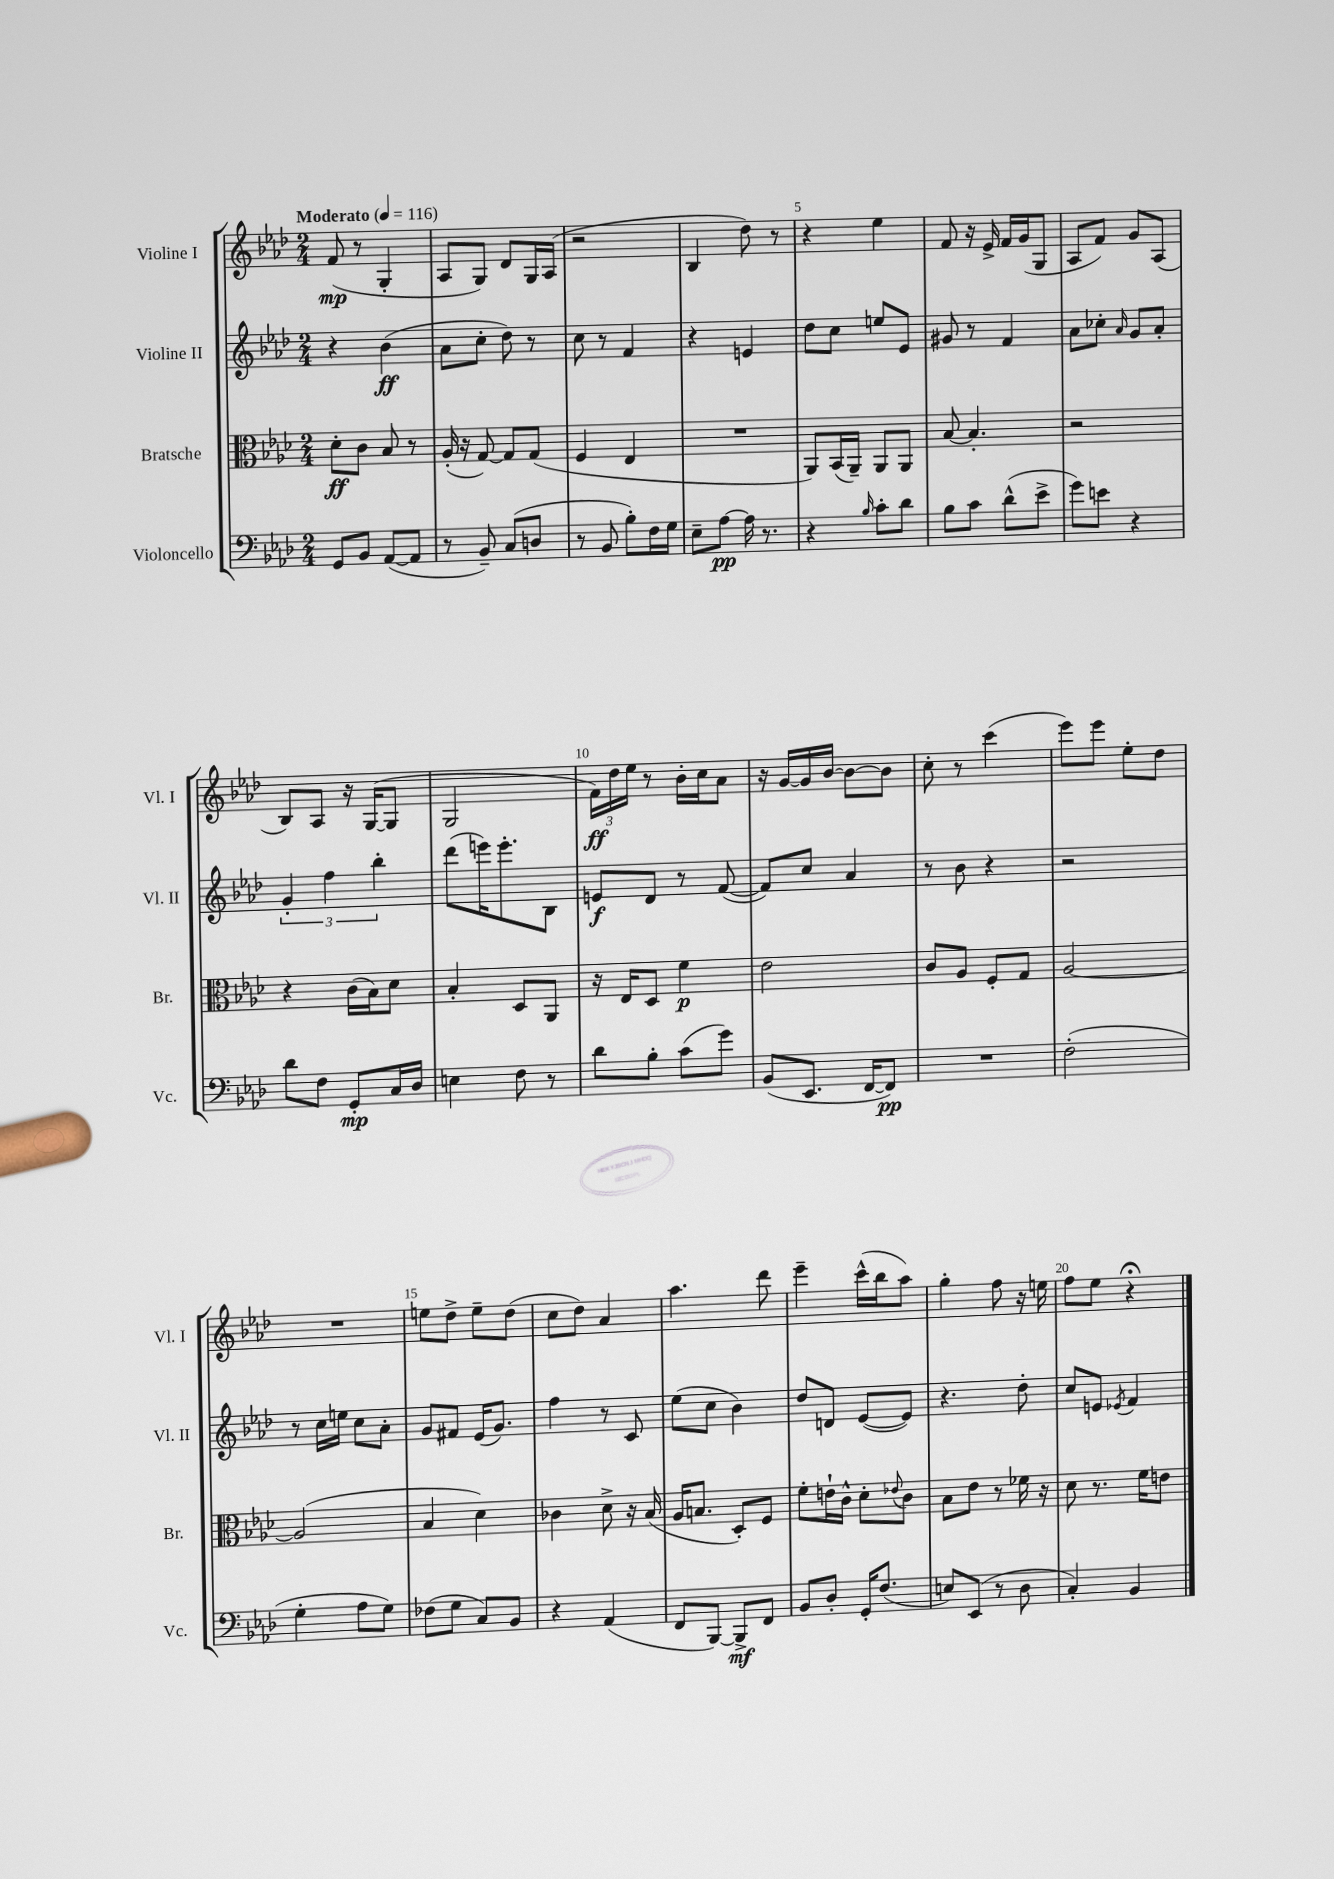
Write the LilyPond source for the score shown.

<<
\new StaffGroup <<
\new Staff = "s0" \with { instrumentName = "Violine I" shortInstrumentName = "Vl. I" } {
    \clef treble \key aes \major \numericTimeSignature \time 2/4 \tempo "Moderato" 4 = 116
    f'8\mp( r8 g4-. |
    aes8 g8) des'8 g16 aes16( |
    r2 |
    bes4 des''8) r8 |
    r4 ees''4 |
    f'8 r16 ees'16-> f'16 g'16( g8 |
    aes8 f'8) g'8 aes8( |
    bes8) aes8 r16 g16~( g8 |
    g2 |
    \tuplet 3/2 { f'16\ff) des''16 ees''16 } r8 bes'16-. c''16 aes'8 |
    r16 g'16~ g'16 bes'16~ bes'8~ bes'8 |
    c''8-. r8 c'''4( |
    ees'''8) ees'''8 ees''8-. des''8 |
    R2 |
    e''8 des''8-> e''8-- des''8( |
    c''8 des''8) aes'4 |
    aes''4. des'''8 |
    ees'''4-- c'''16-^( bes''16 aes''8) |
    g''4-. f''8 r16 e''16 |
    f''8 ees''8 r4\fermata \bar "|." |
}
\new Staff = "s1" \with { instrumentName = "Violine II" shortInstrumentName = "Vl. II" } {
    \clef treble \key aes \major \numericTimeSignature \time 2/4
    r4 bes'4\ff( |
    aes'8 c''8-. des''8) r8 |
    c''8 r8 f'4 |
    r4 e'4 |
    des''8 c''8 e''8 ees'8 |
    gis'8 r8 f'4 |
    aes'8 ces''8-. \grace { aes'16 } g'8 aes'8-. |
    \tuplet 3/2 { g'4-. f''4 bes''4-. } |
    des'''8( e'''16) e'''8.-. bes8 |
    e'8\f des'8 r8 f'8~( |
    f'8) c''8 aes'4 |
    r8 bes'8 r4 |
    r2 |
    r8 c''16 e''16 c''8 aes'8-. |
    g'8 fis'8 ees'16( g'8.) |
    f''4 r8 c'8 |
    ees''8( c''8 bes'4) |
    des''8 d'8 ees'8~( ees'8) |
    r4. des''8-. |
    c''8 e'8 \acciaccatura { ees'8 } f'4 \bar "|." |
}
\new Staff = "s2" \with { instrumentName = "Bratsche" shortInstrumentName = "Br." } {
    \clef alto \key aes \major \numericTimeSignature \time 2/4
    des'8-.\ff c'8 bes8 r8 |
    aes16-.( r16 g8~) g8 g8( |
    f4 ees4 |
    R2 |
    aes,8) bes,16( aes,16--) aes,8 aes,8 |
    bes8~ bes4.-. |
    r2 |
    r4 c'16( bes16) des'8 |
    bes4-. des8 aes,8 |
    r16 ees16 des8 f'4\p |
    ees'2 |
    c'8 aes8 f8-. g8 |
    aes2~ |
    aes2( |
    bes4 des'4) |
    ces'4 des'8-> r16 bes16( |
    aes16 b8. des8-.) f8 |
    f'8-. e'16-! c'16-^ des'8-. \appoggiatura { ees'8 } c'8 |
    bes8 ees'8 r8 fes'16 r16 |
    des'8 r8. f'16 e'8 \bar "|." |
}
\new Staff = "s3" \with { instrumentName = "Violoncello" shortInstrumentName = "Vc." } {
    \clef bass \key aes \major \numericTimeSignature \time 2/4
    g,8 bes,8 aes,8~( aes,8 |
    r8 bes,8--) c8( d8 |
    r8 bes,8 bes8-.) f16 g16 |
    ees8-- aes8~\pp aes16 r8. |
    r4 \grace { bes16 } c'8-. des'8 |
    bes8 c'8 des'8-^( ees'8-> |
    g'8) e'8 r4 |
    des'8 f8 g,8-.\mp c16 des16 |
    e4 f8 r8 |
    des'8 bes8-. c'8( g'8) |
    bes,8( ees,8. f,16~ f,8\pp) |
    R2 |
    f2-.( |
    g4-. aes8 g8) |
    fes8( g8 c8) bes,8 |
    r4 aes,4( |
    f,8 bes,,8~) bes,,8->\mf f,8 |
    bes,8 des8-. g,16-. f8.( |
    e8) ees,8( r8 des8 |
    c4-.) bes,4 \bar "|." |
}
>>
>>
\layout { \context { \Score \override BarNumber.break-visibility = ##(#f #t #t) barNumberVisibility = #(every-nth-bar-number-visible 5) } }
